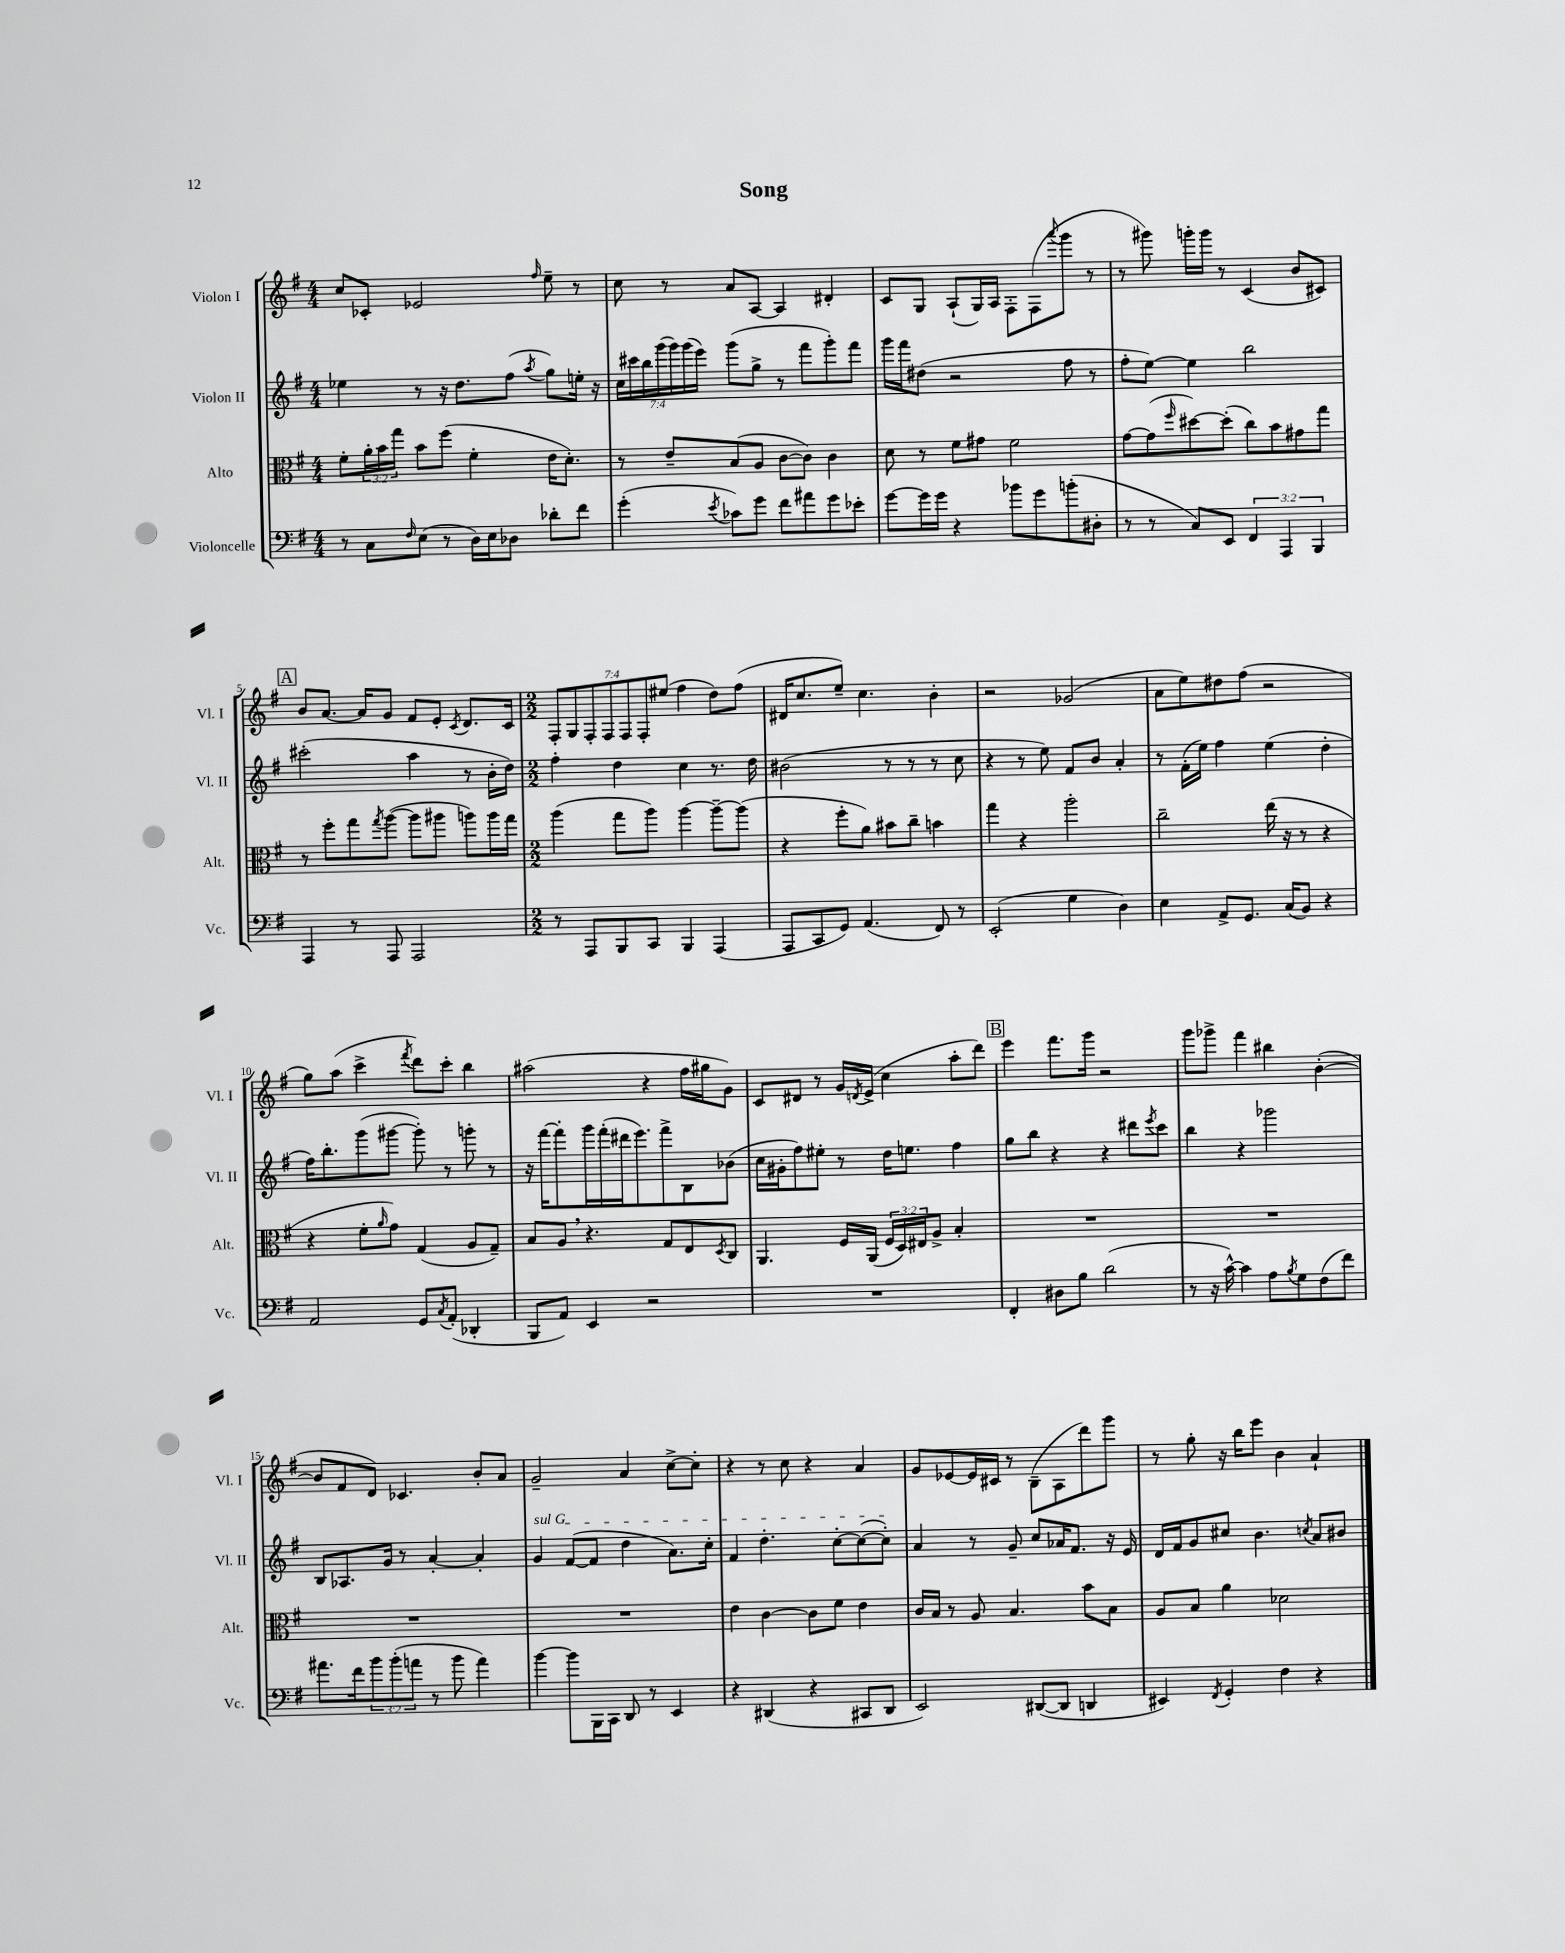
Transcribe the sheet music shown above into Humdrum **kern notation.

**kern	**kern	**kern	**kern
*part4	*part3	*part2	*part1
*staff4	*staff3	*staff2	*staff1
*I"Violoncelle	*I"Alto	*I"Violon II	*I"Violon I
*I'Vc.	*I'Alt.	*I'Vl. II	*I'Vl. I
*clefF4	*clefC3	*clefG2	*clefG2
*k[f#]	*k[f#]	*k[f#]	*k[f#]
*M4/4	*M4/4	*M4/4	*M4/4
=1	=1	=1	=1
8r	8f#'\L	4ee-X\	8cc/L
8C\L	24a'\L	.	8c-X'/J
.	24b\	.	.
.	24gg\JJ	.	.
16qqF#/	.	.	.
(8E\J	8b\L	8r	2e-X/
8r	(8ff#\J	16r	.
.	.	8.dd\L	.
16D\LL)	4f#'\	.	.
16E\J	.	.	.
8D-X\J	.	(8ff#\J	.
.	.	8qaa/	16qqff#/
8d-X'\L	16e\KL	8gg\L)	8ee~\
.	8.d'\J)	.	.
8f#\J	.	16een'\Jk	8r
.	.	16r	.
=2	=2	=2	=2
(4g'\	8r	28cc\LL	8cc\
.	.	28ccc#X\	.
.	.	28bb\	.
.	.	(28ggg\	.
.	8e~/L	.	8r
.	.	28ggg\)	.
.	.	(28ggg\	.
.	.	28eee\JJ)	.
8qe/	.	.	.
8c-X\L)	(8B/	(8ggg\L	8a/L
8g\J	8A/J	8gg^\J	[8A/J
8f#\L	[8c\L	8r	4A/]
8a#X\	8c\J])	8fff#\L	.
8g\	4c\	8ggg'\)	4d#X'/
8e-X'\J	.	8fff#\J	.
=3	=3	=3	=3
[8g\L	8d\	16ggg\LL	8c/L
.	.	16fff#\J	.
16g\L]	8r	(8dd#X\J	8G/J
16g\JJ	.	.	.
4r	8f#\L	2r	(8A`/L
.	8g#X\J	.	16G/L)
.	.	.	16A/JJ
8b-X\L	2f#\	.	8F#'\L
8g\	.	.	(8F#\
.	.	.	8qqaaa/
(8bn'\	.	8ff#\	8ggg\J
8D#X'\J	.	8r	8r
=4	=4	=4	=4
8r	[8g\L	8ff#'\L	8r
8r	(8g\]	[8ee\J)	8ggg#X\)
.	16qqff#/	.	.
8C/L)	[8dd#X\)	4ee\]	16gggn'\LL
.	.	.	16ggg\JJ
8EE/J	(8dd#'\J]	.	8r
6FF#/	8cc\L)	2bb\	(4c/
.	8b\	.	.
6AAA/	.	.	.
.	8g#X\	.	8b/L
6BBB/	.	.	.
.	8gg\J	.	8c#X/J)
!!LO:LB:g=z
!!LO:REH:place=s1:t=A
=5	=5	=5	=5
4AAA/	8r	(2ccc#X'\	8b/L
.	8ff#'\L	.	[8.a/J
8r	8gg\	.	.
.	.	.	16a/KL]
.	8qgg/	.	.
8AAA/	([8aa\J	.	8g/J
2AAA/	8aa\L]	4aa\	8f#/L
.	8aa#X\J	.	8e'/J
.	.	.	8qc/
.	8aan\L)	8r	8.d/L
.	16aa\L	16b'\LL	.
.	16gg\JJ	16dd\JJ)	16c/Jk
=6	=6	=6	=6
*M2/2	*M2/2	*M2/2	*M2/2
8r	(4aa\	4ff#'\	14F#'/L
.	.	.	14G/
8AAA/L	.	.	.
.	.	.	14F#'/
.	.	.	14F#/
8BBB/	8gg\L	4dd\	.
.	.	.	14F#/
.	.	.	14F#'/
8CC/J	8aa\J)	.	.
.	.	.	(14ee#X/J
4BBB/	[4aa\	4cc\	4ff#\
(4AAA/	8aa~\L_	8.r	8dd\L)
.	(8aa\J]	.	(8ff#\J
.	.	16dd\	.
=7	=7	=7	=7
8AAA/L	4r	(2b#X\	16d#X/KL
.	.	.	8.cc/
8CC/	.	.	.
8GG/J)	8ff#'\L	.	8ee~/J)
(4.AA/	8a\J)	.	4.cc\
.	8b#X\L	8r	.
.	8cc~\J	8r	.
8FF#/)	4bn\	8r	4b'\
8r	.	8cc\	.
=8	=8	=8	=8
(2EE'/	4gg\	4r	2r
.	4r	8r	.
.	.	8ee\)	.
4G\	2aa'\	8f#/L	(2g-X/
.	.	8b/J	.
4D\)	.	4a'/	.
=9	=9	=9	=9
4E\	2cc~\	8r	8a\L
.	.	(16f#'\LL	8ee\)
.	.	16ee\JJ)	.
8AA^/L	.	4ff#\	8dd#X\
8.GG/J	.	.	(8ff#\J
.	(16ee\	(4ee\	2r
(16C/KL	16r	.	.
8BB/J)	8r	.	.
4r	4r	4dd'\	.
!!LO:LB:g=z
=10	=10	=10	=10
2AA/	4r	16ff#\KL)	8gg\L)
.	.	8.bb'\	.
.	.	.	(8aa\J
.	8f#'\L	(8ggg\	4ccc^\
.	16qqa/	.	.
.	8g\J)	[8ggg#X\J	.
.	.	.	8qfff#/
8GG/L	(4G/	8ggg#'\])	8ddd\L)
8qC/	.	.	.
(8AA'/J	.	8r	8ccc'\J
4DD-X'/	8A/L	8gggn'\	4bb\
.	8G~/J)	8r	.
=11	=11	=11	=11
8BBB/L	8B/L	16r	(2aa#X\
.	.	[16fff#\KL	.
8AA/J)	8A,/J	8fff#'\]	.
4EE/	4.r	16ggg\L	.
.	.	(16fff#'\	.
.	.	16ddd#X\J	.
.	.	8.eee\)	.
2r	.	.	4r
.	8G/L	8fff#^\	.
.	8E/	8B\	16ff#\LL
.	.	.	16gg#X\J
.	8qD/	.	.
.	8C/J	(8b-X\J	8g\J)
=12	=12	=12	=12
1r	4.AA/	16cc\LL	8c/L
.	.	16g#X'\J	.
.	.	8ff#\)	8d#X/J
.	.	8ee#X'\J	8r
.	16F#/LL	8r	16g/LL
.	.	.	8qdn/
.	(16AA/JJ	.	(16e^/JJ
.	24F#/LL	16dd\KL	4cc\
.	24D/)	.	.
.	.	8.een\J	.
.	24E#X/J	.	.
.	8A^/J	.	.
.	4B'/	4ff#\	8aa'\L
.	.	.	8ddd\J)
!!LO:REH:place=s1:t=B
=13	=13	=13	=13
4FF#'/	1r	8gg\L	4eee\
.	.	8bb\J	.
8D#X\L	.	4r	8.fff#\L
8B\J	.	.	.
.	.	.	16ggg\Jk
(2d\	.	4r	2r
.	.	8ddd#X\L	.
.	.	8qeee/	.
.	.	8ccc\J	.
=14	=14	=14	=14
8r	1r	4bb\	8ggg\L
16r	.	.	8ggg-X^\J
[16c^^\)	.	.	.
4c\]	.	4r	4fff#\
8A\L	.	2ggg-X\	4bb#X\
8qB/	.	.	.
8G\	.	.	.
(8F#\	.	.	([4b'\
8f#\J)	.	.	.
!!LO:LB:g=z
=15	=15	=15	=15
8.a#X\L	1r	8B/L	8b/L]
.	.	8.A-X/	8f#/
16f#\k	.	.	.
12b\	.	.	8d/J)
.	.	16g/Jk	.
(12b'\	.	.	.
.	.	8r	4.c-X/
12an\J	.	.	.
8r	.	[4a'/	.
8b\	.	.	.
4a\)	.	4a'/]	8b'/L
.	.	.	8a/J
=16	=16	=16	=16
!	!	!LO:TX:a:i:t=sul G	!
[4b\	1r	4g/	2g~/
8b\L]	.	([8f#/L	.
16BBB\L	.	8f#/J]	.
16CC\JJ	.	.	.
8DD/	.	4dd\	4a/
8r	.	.	.
4EE/	.	8.a\L)	[8cc^\L
.	.	.	8cc'\J]
.	.	16cc'\Jk	.
=17	=17	=17	=17
4r	4e\	4f#/	4r
(4DD#X/	[4c\	4.dd'\	8r
.	.	.	8cc\
4r	8c\L]	.	4r
.	8f#\J	[8cc'\L	.
8CC#X/L	4e\	(8cc\_	4a/
8DD#/J	.	8cc'\J])	.
=18	=18	=18	=18
2EE/)	16c/LL	4a/	8g/L
.	16B/JJ	.	.
.	8r	.	[8e-X/
.	8A/	8r	16e-/L]
.	.	.	16c#X/JJ
.	4.B/	8g~/	8r
([8DD#X/L	.	8cc/L	(8B~\L
8DD#/J]	.	16a-X/K	8A\
.	.	8.f#/J	.
4DDn/	8b\L	.	8ddd\)
.	8B\J	16r	8ggg\J
.	.	16e/	.
=19	=19	=19	=19
4EE#X/)	8A/L	16d/LL	8r
.	.	16f#/J	.
.	8B/J	8g/	8gg'\
8qFF#/	.	.	.
4GG'/	4a\	8cc#X/J	16r
.	.	.	16bb\KL
.	.	4.b\	8eee\J
4F#\	2d-X\	.	4b\
.	.	8qccn/	.
4r	.	8a/L	4a`/
.	.	8b#X/J	.
==	==	==	==
*-	*-	*-	*-
